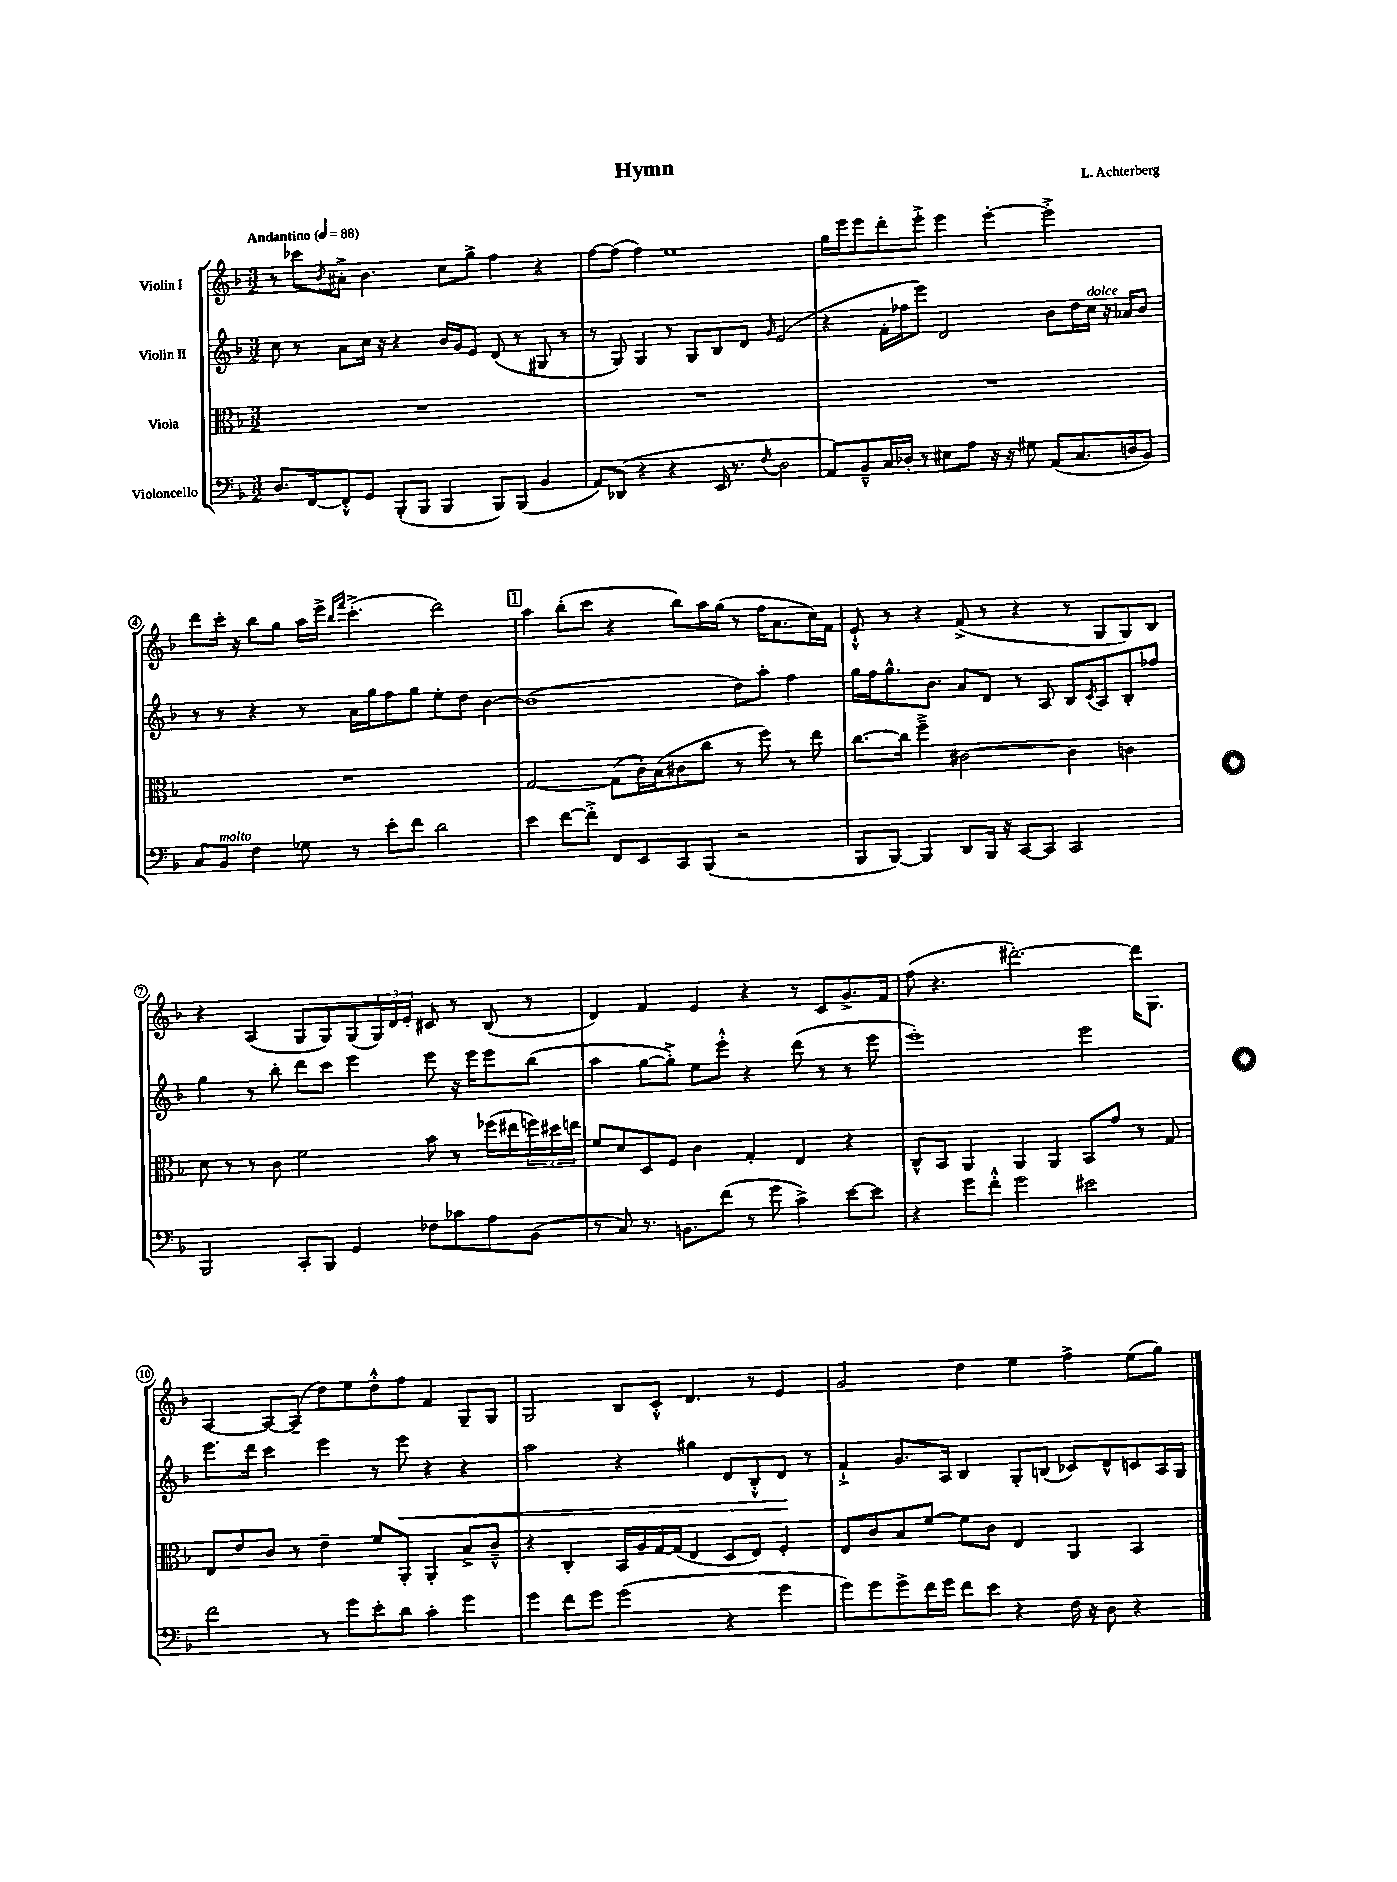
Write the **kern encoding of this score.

**kern	**kern	**kern	**kern
*staff4	*staff3	*staff2	*staff1
*clefF4	*clefC3	*clefG2	*clefG2
*k[b-]	*k[b-]	*k[b-]	*k[b-]
*M3/2	*M3/2	*M3/2	*M3/2
*MM88	*MM88	*MM88	*MM88
8.D	1.r	8cc	8r
.	.	8r	8ccc-
[16FF	.	.	.
.	.	.	8qb-
8FF'^^]	.	8a	8a#'^
8GG	.	16cc	4.b-
.	.	16r	.
(8BBB-'	.	4r	.
8BBB-	.	.	.
4BBB-	.	16b-	8cc
.	.	16g	.
.	.	8e	8gg^
8BBB-)	.	(8d	4ff
(8BBB-	.	8r	.
4BB-	.	8G#	4r
.	.	8r	.
=	=	=	=
8AA)	1.r	8r	[8ff
(8DD-	.	8G)	(8ff]
4r	.	4G	4ff)
4r	.	8r	1ee
.	.	8G	.
16EE	.	8B-	.
8.r	.	.	.
.	.	8d	.
8qF	.	16qqg	.
2D	.	(2e	.
=	=	=	=
8AA)	1.r	4r	16gg
.	.	.	16eee
8BB-~^^	.	.	8eee
16C	.	16f'	8ddd'
16D-'	.	16ff-	.
8r	.	8eee)	8eee'^
8E#	.	2d	4eee
8A	.	.	.
16r	.	.	[4eee'
16r	.	.	.
8G#	.	.	.
(8AA	.	8b-	2eee'^]
8.C	.	16dd	.
.	.	16cc	.
.	.	16r	.
16D	.	16a-	.
8BB-)	.	8b-	.
=	=	=	=
8C	1.r	8r	8ddd
8BB-	.	8r	16ccc'
.	.	.	16r
4F	.	4r	8bb-
.	.	.	8gg
8G-	.	8r	16aa
.	.	.	16eee^
.	.	.	16qqbb-
.	.	.	16qqfff
8r	.	16a	(4.ccc'^
.	.	16gg	.
8e'	.	8ff	.
8f	.	8gg	.
2d	.	8ee'	2ddd)
.	.	8dd	.
.	.	[4b-	.
=	=	=	=
4e	[2G	(1b-]	4aa
[8f	.	.	(8bb-'
8f'^]	.	.	8ccc
8FF	(8G]	.	4r
8EE	16c')	.	.
.	(16B-	.	.
8CC	8c#	.	8bb-)
(8BBB-	8cc	.	16aa
.	.	.	(16gg
2r	8r	8dd)	8r
.	8ff)	8aa'	16ff
.	.	.	8.a
.	8r	4ff	.
.	8ee	.	16cc)
.	.	.	16f
=	=	=	=
8BBB-	[8.cc	16gg	8e`^^
.	.	16ff	.
[8BBB-)	.	8.gg^^	8r
.	16cc]	.	.
4BBB-]	4ff~^	.	4r
.	.	8.b-	.
8DD	[2c#	8a	(8f^
16BBB-	.	8d	8r
16r	.	.	.
[8CC	.	8r	4r
8CC]	.	8A	.
2CC	4c#]	8B-	8r
.	.	8qc	.
.	.	8A	8G
.	4c	8B-'	8G)
.	.	8ff-	8B-
=	=	=	=
2BBB-	8d	4gg	4r
.	8r	.	.
.	8r	8r	(4A
.	8c	8bb-'	.
8CC'	2f	8ddd	8G
8BBB-	.	8ccc	8G)
4GG	.	4eee	(8G
.	.	.	24G)
.	.	.	24d
.	.	.	24e'
8F-	8b-	8eee	8c#
8c-	8r	16r	8r
.	.	16eee	.
8A	(16ff-	8eee	(8B-
.	16ee#	.	.
(8BB-	24ff)	(8bb-	8r
.	24dd#	.	.
.	24ee	.	.
=	=	=	=
8r	8f	4aa	4d)
8C)	8d	.	.
8.r	8D	[8gg	4f
.	8F	8gg'^])	.
8.BB	.	.	.
.	4c	8ee	4e
(8f	.	8eee'^^	.
8r	4G'	4r	4r
8g	.	.	.
4c^)	4E	(8ddd	8r
.	.	8r	8c
[8e	4r	8r	8.g^
8e]	.	8eee	.
.	.	.	16f
=	=	=	=
4r	8C^^	1eee')	(8ff
.	8BB-	.	4.r
8g	4AA	.	.
8f'^^	.	.	.
2g	4AA	.	[2.ddd#')
.	4AA	.	.
2e#	8BB-	2eee	.
.	8g	.	.
.	8r	.	16ddd#]
.	.	.	8.G
.	8G	.	.
=	=	=	=
2f	8E	8.eee	[4A
.	8e	.	.
.	.	16ddd	.
.	8c	4ccc	8A_
.	8r	.	(8A~]
8r	4e~	4eee	8dd)
8g	.	.	8ee
8e'	8f	8r	8dd'^^
8d	8AA'	8eee	8ff
4c'	4AA'	4r	4f
4g	8B-^	4r	8G~
.	8c~^^	.	8G
=	=	=	=
4g	4r	2aa	2G
8f	4C'	.	.
8g	.	.	.
(2g	16BB-	4r	8B-
.	16A	.	.
.	[16G	.	8c'^^
.	(16G]	.	.
.	4E	4gg#	4.d
4r	8D	8d	.
.	8E)	8B-'^^	8r
4g	4F'	8d	4e
.	.	8r	.
=	=	=	=
8g)	8E	4f`^	2g
8g	8c	.	.
8g^	8B-	8.g	.
16f	[8f	.	.
16g	.	16A	.
8f	8f]	4B-	4dd
8e	8c	.	.
4r	4E	8G'	4ee
.	.	(8B	.
16F	4AA	8c-)	4ff^
16r	.	.	.
8D	.	8d^^	.
4r	4BB-	8c	(8ee
.	.	16A	8gg)
.	.	16G	.
==	==	==	==
*-	*-	*-	*-
